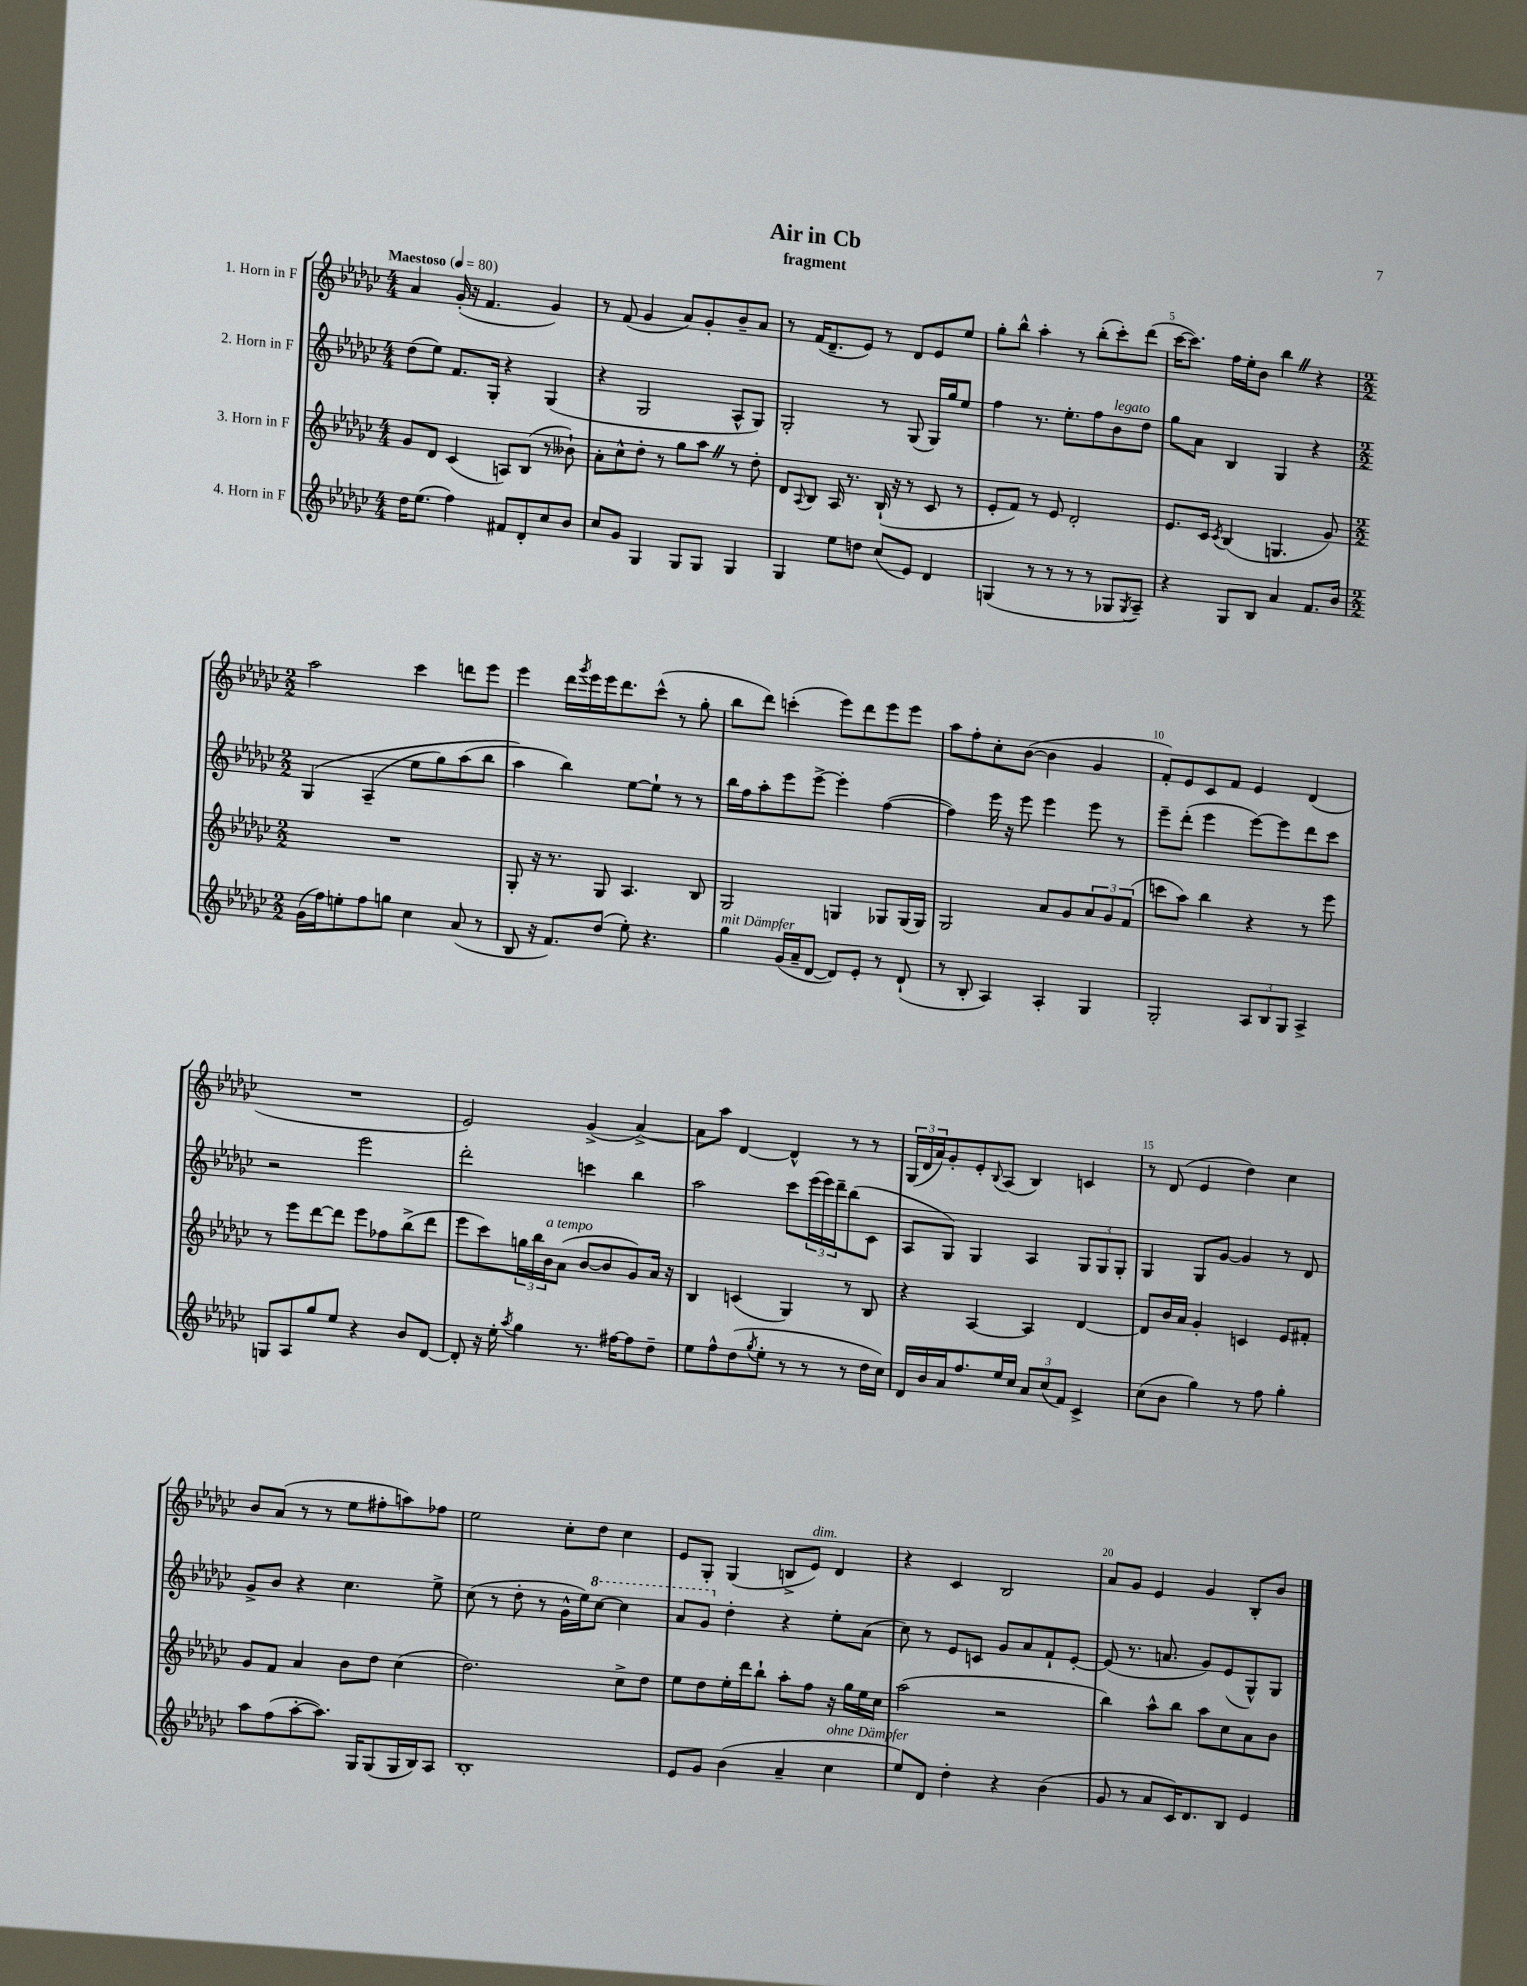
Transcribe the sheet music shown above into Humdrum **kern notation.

**kern	**kern	**kern	**kern
*staff4	*staff3	*staff2	*staff1
*clefG2	*clefG2	*clefG2	*clefG2
*k[b-e-a-d-g-c-]	*k[b-e-a-d-g-c-]	*k[b-e-a-d-g-c-]	*k[b-e-a-d-g-c-]
*M4/4	*M4/4	*M4/4	*M4/4
*MM80	*MM80	*MM80	*MM80
16dd-	8g-	(8dd-	4a-
(8.ee-	.	.	.
.	8d-	8ee-)	.
4ff)	(4c-	8.f	(16g-'
.	.	.	16r
.	.	.	4.f
.	.	16G-'	.
8f#	8A)	4r	.
8d-'	(8B-	.	.
8cc-	8r	(4G-	4g-)
8b-	8b--`)	.	.
=	=	=	=
8cc-	8a-'	4r	8r
8g-	8cc-^^	.	(8f
4G-	8dd-'	2G-	4g-
.	8r	.	.
8G-	8gg-	.	8a-)
8G-	8aa-	.	8g-'
4G-	8r	8A-^^	8b-~
.	8dd-'	8G-)	8a-
=	=	=	=
4G-	8d-	2G-'	8r
.	8qqA-	.	.
.	8B-	.	(16f
.	.	.	8.d-~
8ee-	16A-	.	.
.	8.r	.	.
8dd	.	.	8e-)
(8cc-	(16B-`	8r	8r
.	16r	.	.
8e-)	8r	(8G-	8d-
4d-	8c-	16G-)	8e-
.	.	16gg-	.
.	8r	8ee-	8ee-
=	=	=	=
(4G	8e-'	4ff	8gg-'
.	8f)	.	8bb-^^
8r	8r	8.r	4aa-'
8r	8e-	.	.
.	.	8.ee-'	.
8r	2d-'	.	8r
8r	.	8ff	(8bb-'
8G-	.	8b-	8ccc-')
8qG-	.	.	.
8A-~)	.	8dd-	(8ddd-
=	=	=	=
4r	8.e-	8gg-	[16ccc-
.	.	.	8.ccc-])
.	.	8a-	.
.	16c-	.	.
.	8qc-	.	.
8G-	(4B-	4B-	16ff
.	.	.	16ee-'
8B-	.	.	8b-
4a-	4.G	4G-	4bb-
8.f	.	4r	4r
.	8g-)	.	.
16b-	.	.	.
=	=	=	=
*M2/2	*M2/2	*M2/2	*M2/2
(16g-	1r	&(4G-	2aa-
16ff)	.	.	.
8ee'	.	.	.
8ff	.	(4A-~	.
8gg	.	.	.
4cc-	.	8ee-	4ccc-
.	.	8gg-)	.
(8a-	.	(8aa-	8ddd
8r	.	8bb-	8eee-
=	=	=	=
8B-	8G-'	4aa-&)	4eee-
16r	16r	.	.
8.f)	8.r	.	.
.	.	4bb-)	16ddd-
.	.	.	8qggg-
.	.	.	16eee-
(8dd-	8G-	.	16eee-
.	.	.	8.ddd-
8ee-')	4.A-	[8ee-	.
4.r	.	8ee-`]	(8ccc-^^
.	.	8r	8r
.	8B-	8r	8gg-'
=	=	=	=
4gg-	2G-	16bb-	8bb-
.	.	16ff	.
.	.	8aa-'	8ddd-)
(16g-	.	8eee-	(4ccc'
16a-~	.	.	.
[8d-	.	[8eee-^	.
8d-])	4G	4eee-']	8eee-)
8e-'	.	.	8ddd-
8r	8G-	([4ff	8eee-
(8d-`	(16G-	.	8eee-
.	16G-)	.	.
=	=	=	=
8r	2G-	4ff])	8aa-
8B-'	.	.	8ff'
4A-)	.	16eee-	8cc-'
.	.	16r	.
.	.	8eee-	([8b-
4A-'	8a-	4eee-	4b-]
.	8g-	.	.
4G-	12a-	8eee-	4g-
.	12g-	.	.
.	.	8r	.
.	(12f	.	.
=	=	=	=
2G-'	8ccc	8eee-~	8f')
.	8aa-)	(8ddd-'	8e-
.	4bb-	4eee-	8c-
.	.	.	8f
12A-	4r	[8eee-)	4e-
12B-	.	.	.
.	.	8eee-]	.
12G-	.	.	.
4A-^	8r	8ddd-	(4d-
.	8eee-	8ccc-	.
=	=	=	=
8G	8r	2r	1r
8A-	8eee-	.	.
8gg-	[8ddd-	.	.
8ee-	8ddd-]	.	.
4r	8eee-	2eee-	.
.	8ff-	.	.
8b-	(8bb-^	.	.
[8d-	8ddd-	.	.
=	=	=	=
8d-']	8eee-	2ddd-'	2e-)
16r	8ccc-)	.	.
16ee-'	.	.	.
8qaa-	.	.	.
4gg-	24gg	.	.
.	24bb-	.	.
.	24b-	.	.
.	(8a-	.	.
8.r	[8b-	4ccc	(4g-^
.	8b-]	.	.
[16ff#	.	.	.
8ff#]	8g-)	4bb-	[4a-^)
8dd-~	16a-	.	.
.	16r	.	.
=	=	=	=
8ee-	4B-	2aa-	8a-]
8ff^^	.	.	8aa-
(8dd-	(4c	.	[4d-
8qgg-	.	.	.
8ee-'	.	.	.
8r	4G-)	8ccc-	4d-^^]
8r	.	(24eee-	.
.	.	24eee-)	.
.	.	24ddd-~	.
8r	8r	(8bb-	8r
16dd-	8B-	8c-	8r
16cc-)	.	.	.
=	=	=	=
16d-	4r	8A-	(24G-
.	.	.	24d-
16b-	.	.	.
.	.	.	24a-)
16a-	.	8G-)	8g-'
8.ff	.	.	.
.	[4A-	4G-	8e-'
.	.	.	8qqB-
16ee-	.	.	(8A-
16cc-	.	.	.
12a-	4A-]	4A-	4B-)
(12cc-	.	.	.
12f)	.	.	.
4c-^	[4d-	12G-	4c
.	.	12G-	.
.	.	12G-'	.
=	=	=	=
(8cc-	8d-]	4G-	8r
8b-	16b-	.	(8d-
.	16a-	.	.
4gg-)	4g-'	8G-	4e-
.	.	[8g-	.
8r	4c	4g-]	4dd-)
8ff	.	.	.
4gg-'	8e-	8r	4cc-
.	8f#'	8d-	.
=	=	=	=
8aa-	8g-	8g-^	8b-
(8ff	8f	8b-	(8a-
[8aa-'	4a-	4r	8r
8.aa-])	.	.	8r
.	8b-	4.cc-	8ee-
16G-	.	.	.
(8G-	8dd-	.	8ff#'
16G-	(4cc-	.	8aa)
16B-)	.	.	.
8A-	.	8ee-^	8ff-
=	=	=	=
1B-'	2.dd-)	(8cc-	2ee-
.	.	8r	.
.	.	8dd-'	.
.	.	8r	.
.	.	16g-^^	8cc-'
.	.	16ee-)	.
.	.	[8ccc-	8dd-
.	8cc-^	4ccc-]	4cc-
.	8dd-	.	.
=	=	=	=
8e-	8ee-	8aa-	8e-
8g-	8dd-	8gg-	8G-'
(4b-	16ee-'	4dd-'	(4G-
.	16ddd-	.	.
.	8bb-`	.	.
4a-~	8aa-'	4r	8B^
.	8ff	.	8e-)
4cc-	16r	8ee-'	4d-
.	16gg-	.	.
.	16ee-	(8a-	.
.	16cc-	.	.
=	=	=	=
8ee-)	(2aa-	8cc-)	4r
8d-	.	8r	.
4dd-'	.	8e-	4c-
.	.	8c	.
4r	2r	8g-	2B-
.	.	8a-	.
(4b-	.	8f`	.
.	.	[8e-'	.
=	=	=	=
8g-	4bb-)	(8e-]	8a-
8r	.	8.r	8g-
8a-	8aa-^^	.	4e-
.	.	8.a	.
16c-)	8bb-	.	.
8.d-	.	.	.
.	8aa-	8g-)	4g-
8B-	8cc-	(8e-	.
4e-	8a-	8G-^^)	8B-'
.	8b-	8G-	8b-
==	==	==	==
*-	*-	*-	*-
